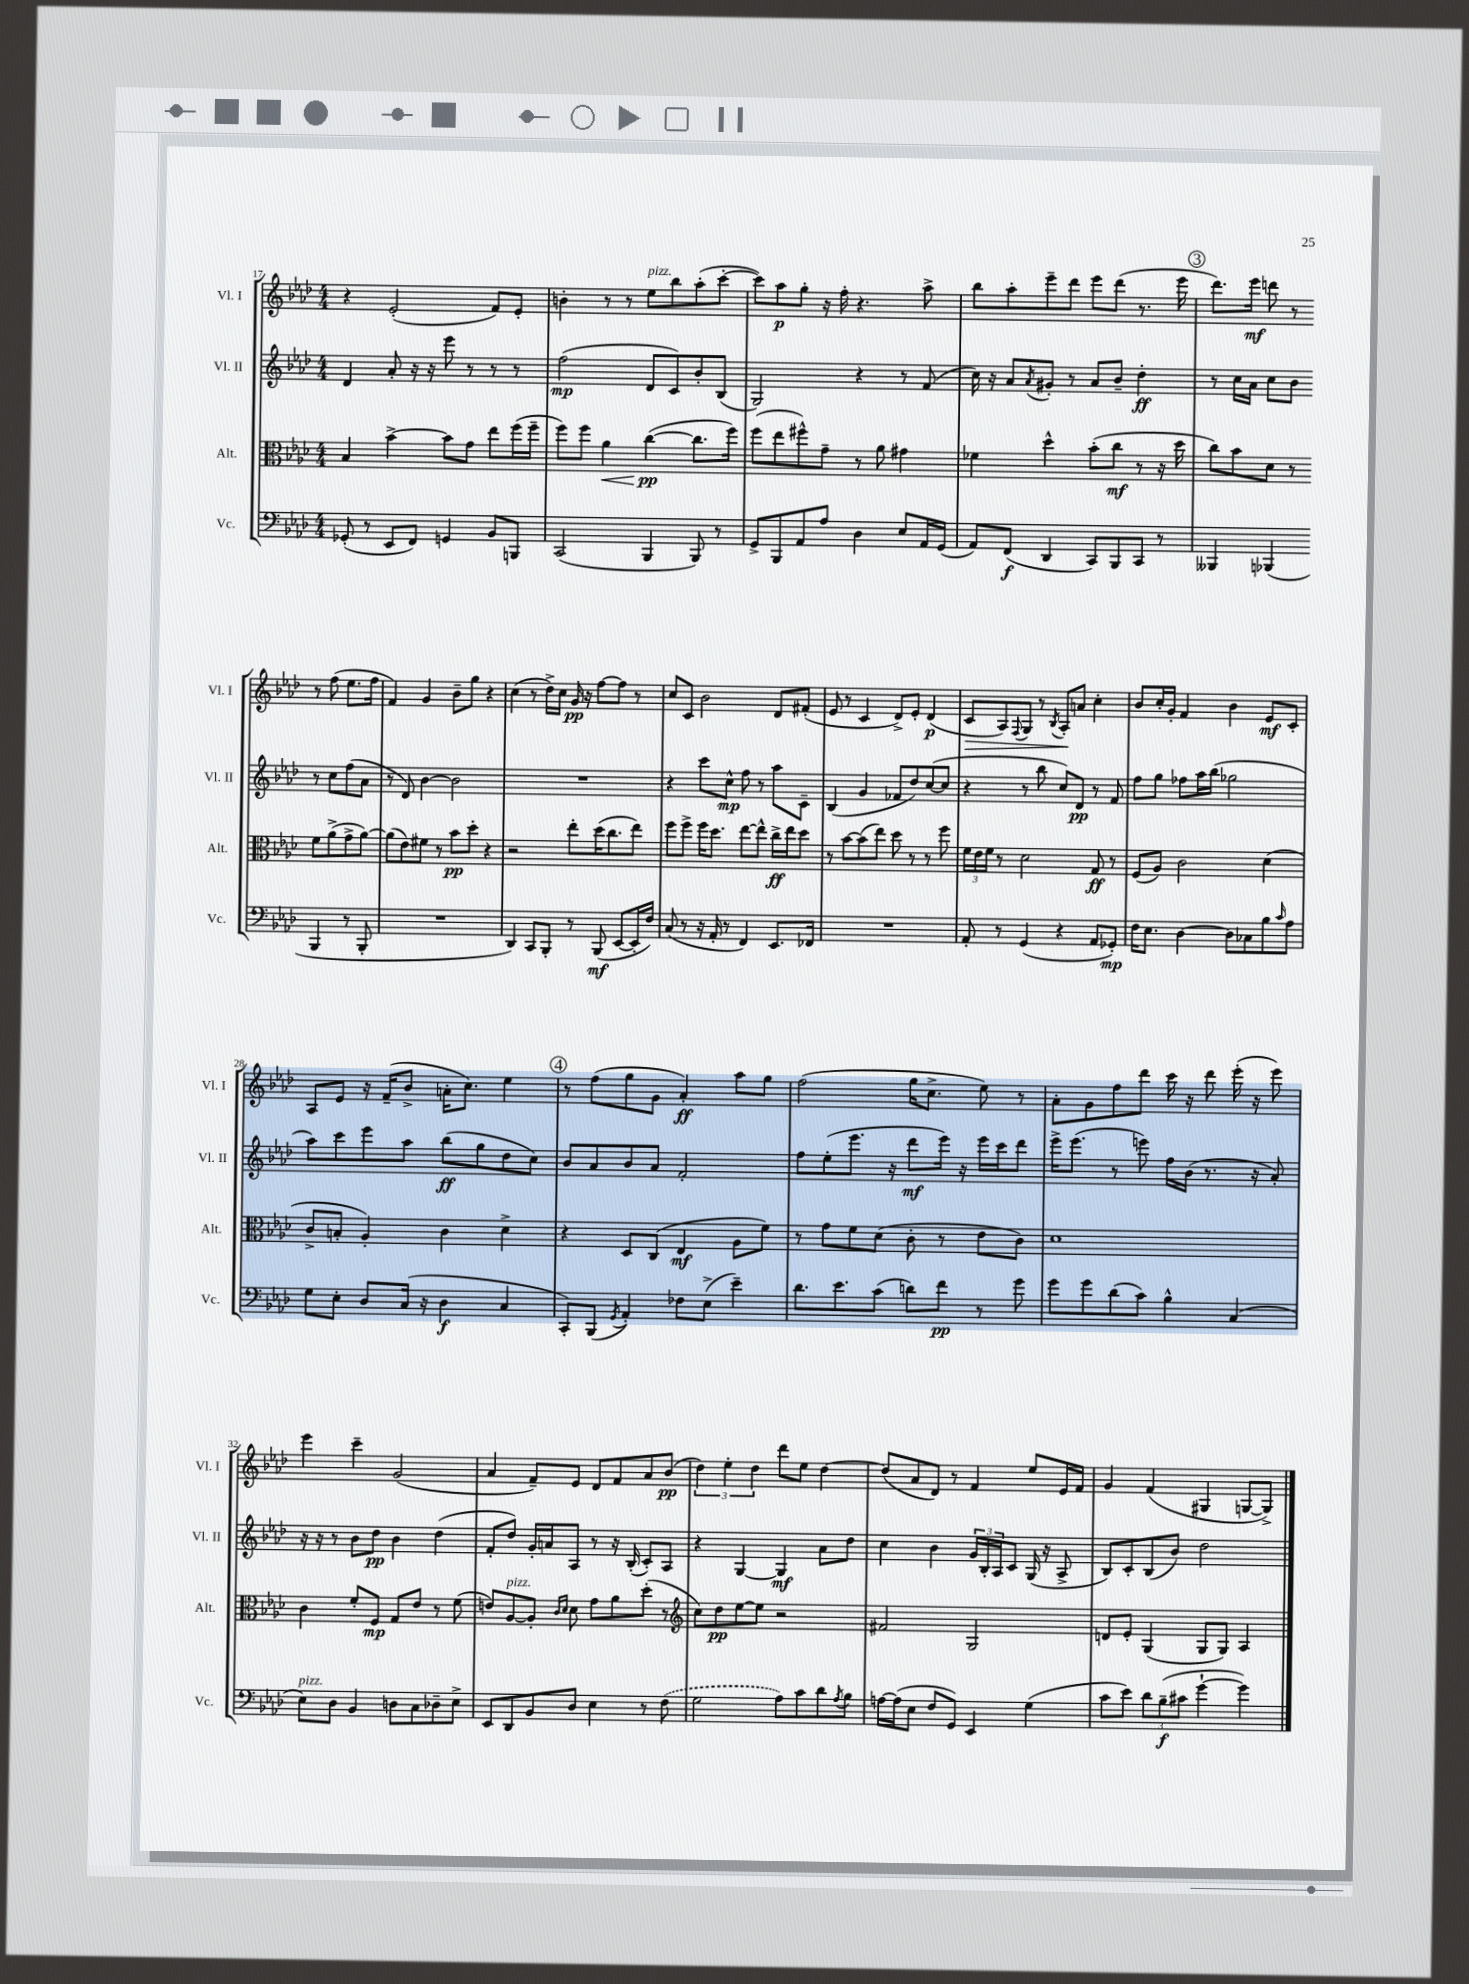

**kern	**kern	**kern	**kern
*staff4	*staff3	*staff2	*staff1
*clefF4	*clefC3	*clefG2	*clefG2
*k[b-e-a-d-]	*k[b-e-a-d-]	*k[b-e-a-d-]	*k[b-e-a-d-]
*M4/4	*M4/4	*M4/4	*M4/4
(8GG-'	4B-	4d-	4r
8r	.	.	.
8EE-	[4b-^	8a-'	(2e-'
8FF)	.	16r	.
.	.	16r	.
4GG	8b-]	8eee-	.
.	8g	8r	.
8BB-	8ee-	8r	8f)
8BBB	(16ff	8r	8e-'
.	16ff~	.	.
=	=	=	=
(2CC	8ff)	(2ff	4b'
.	8ff	.	.
.	4a-	.	8r
.	.	.	8r
4BBB-	([4cc	8d-	8ee-
.	.	8c)	8bb-
8BBB-)	8.cc]	8b-'	(8aa-'
8r	.	(8B-	[8ccc'
.	16ff)	.	.
=	=	=	=
8GG^	(8ff	2G)	8ccc])
8BBB-	8ee-	.	8aa-
8AA-	8ff#^^)	.	8gg'
8A-	8g~	.	16r
.	.	.	16ff'
4D-	8r	4r	4.r
.	8a-	.	.
8E-	4g#	8r	.
16AA-	.	(8f	8aa-^
(16GG	.	.	.
=	=	=	=
8AA-)	4f-	16cc)	8bb-
.	.	16r	.
(8FF	.	8a-	8aa-'
.	.	8qa-	.
4DD-	4dd-^^	8g#'	8eee-~
.	.	8r	8ddd-
8CC)	(8b-'	8a-	8eee-
8BBB-	8cc	8b-~	(8ddd-
8CC	8r	4dd-'	8.r
8r	16r	.	.
.	16dd-	.	16eee-
=	=	=	=
4BBB--	8cc)	8r	8.ddd-)
.	8b-	16cc	.
.	.	16a-	16eee-
(4BBB-	8d-	8cc	8ddd
.	8r	8b-	8r
4BBB-	8f	8r	8r
.	(8a-^	8cc	(8ff
8r	8g^	(8ff	8.ee-
8BBB-'	[8a-)	8a-	.
.	.	.	16ff
=	=	=	=
1r	(8a-]	8r	4f)
.	8e-)	8d-)	.
.	8f#	[4b-	4g
.	8r	.	.
.	8b-	2b-]	8b-~
.	8dd-'	.	8gg
.	4r	.	4r
=	=	=	=
4DD-)	2r	1r	(4cc
8CC	.	.	8r
8BBB-'	.	.	16dd-^)
.	.	.	16cc
8r	8ee-'	.	16g
.	.	.	16r
(8BBB-	(16dd-	.	[8ff
.	8.cc	.	.
[8EE-	.	.	8ff]
16EE-']	8ee-)	.	8r
16F)	.	.	.
=	=	=	=
(8C	8ff	4r	8cc
8r	8ff^	.	8c
16r	16ff	8ccc	2b-
16AA-'	8.dd-	.	.
8r	.	8cc^^	.
4FF)	[8ee-	8ff	.
.	8ee-^^]	8r	.
8.EE-	16cc^	8aa-	8d-
.	16ee-	.	.
.	8dd-	8c~	(8f#'
16FF-	.	.	.
=	=	=	=
1r	8r	(4B-	8e-
.	[8b-	.	8r
.	(8b-]	4g	4c
.	8ee-)	.	.
.	8dd-	8f-	8d-^)
.	8r	8dd-)	8e-'
.	8r	([8cc	(4d-
.	8ff	8cc]	.
=	=	=	=
8AA-'	24f	4r	8c
.	24e-	.	.
.	24f	.	.
8r	8r	.	8A-)
.	.	.	8qqF
(4GG	2d-	8r	8G
.	.	8bb-	8r
.	.	.	8qB-
4r	.	8cc)	8A-'
.	.	8d-	8a
8AA-	8G	8r	4cc'
8GG-')	8r	8f	.
=	=	=	=
16F	(8F	8ff	8b-
8.E-	.	.	.
.	8A-)	8gg	16cc'
.	.	.	16g'
[4D-	2c	8ff-	4f
.	.	16aa-	.
.	.	(16bb-	.
8D-]	.	2gg-	4b-
8C-	.	.	.
8B-	(4d-	.	8e-
16qqc	.	.	.
8A-	.	.	8c'
=	=	=	=
8G	8c^	8aa-)	8A-
8E-'	8B'	8ccc	8e-
8D-	4A-')	8eee-	16r
.	.	.	(16f~
(16C	.	8aa-	8b-^
16r	.	.	.
4D-	4c	(8bb-	16a'
.	.	.	8.cc)
.	.	8gg	.
4C	4d-^	8dd-	4ee-
.	.	8cc)	.
=	=	=	=
8CC')	4r	8b-	8r
(8BBB-	.	8a-	(8ff
8qGG	.	.	.
4AA-')	8D-	8b-	8gg
.	(8C	8a-	8g
8F-	4E-	2f'	4a-')
(8E-^	.	.	.
4e-~)	8A-	.	8aa-
.	8f)	.	8gg
=	=	=	=
8.d-	8r	8ff	(2ff
.	8g	(8ee-'	.
8.e-	.	.	.
.	8f	8.eee-	.
(8c	(8d-	.	.
.	.	16r	.
8d)	8c'	8ddd-	16gg
.	.	.	8.cc^
8f	8r	16eee-)	.
.	.	16r	.
8r	8e-	16eee-	8ee-)
.	.	16ccc	.
8g	8c)	8ddd-	8r
=	=	=	=
8g	1d-	16eee-^	8a-'
.	.	(8.eee-	.
8g	.	.	8g
(8d-	.	8r	8ff
8c)	.	8eee)	8ddd-
4B-^^	.	16ff	16ccc
.	.	(16b-	16r
.	.	8.r	8ddd-
(4C	.	.	(16eee-'
.	.	16r	16r
.	.	8a-')	8eee-)
=	=	=	=
8E-)	4c	16r	4eee-
.	.	16r	.
8D-	.	8r	.
4BB-	8f'	8b-	4ccc~
.	8F	8dd-	.
8D	8G	4b-	(2g
8C	8e-	.	.
8D-~	8r	(4dd-	.
8E-^	(8f	.	.
=	=	=	=
8EE-	8e)	8f'	4a-
8DD-	[8A-	8dd-)	.
8BB-	8A-']	16g'	8f~)
.	.	16a	.
.	16qqc	.	.
.	16qqd-	.	.
8D-	8d-	8A-	8e-
4E-	8g	8r	8d-
.	8a-	16r	8f
.	.	(16B-'	.
8r	(8dd-'	8c')	8a-
(8F	8r	8A-	(8b-
=	=	=	=
*	*clefG2	*	*
2G	8cc)	4r	6dd-)
.	8dd-	.	.
.	.	.	6ee-'
.	[8ee-	[4G	.
.	.	.	6dd-
.	8ee-]	.	.
8A-)	2r	4G]	8ddd-
8c	.	.	8ee-
8d-	.	8a-	[4dd-
8qA-	.	.	.
8B-	.	8dd-	.
=	=	=	=
[16A	2f#	4cc	(8dd-]
(16A]	.	.	.
8E-	.	.	8a-
8F	.	4b-	8d-)
8GG)	.	.	8r
4EE-	2G	24g	4f
.	.	24B-'	.
.	.	24A-	.
.	.	8c	.
(4G	.	(16G	8ee-
.	.	16r	.
.	.	8A-^	16e-
.	.	.	16f
=	=	=	=
8c	8d	8B-)	4g
8e-)	8e-'	8c'	.
12d-	(4G	(8B-	(4f
(12B-~	.	.	.
.	.	8b-)	.
12c#	.	.	.
[4g`	8G	2dd-	4G#
.	8G)	.	.
4g])	4A-	.	[8G
.	.	.	8G^])
==	==	==	==
*-	*-	*-	*-
